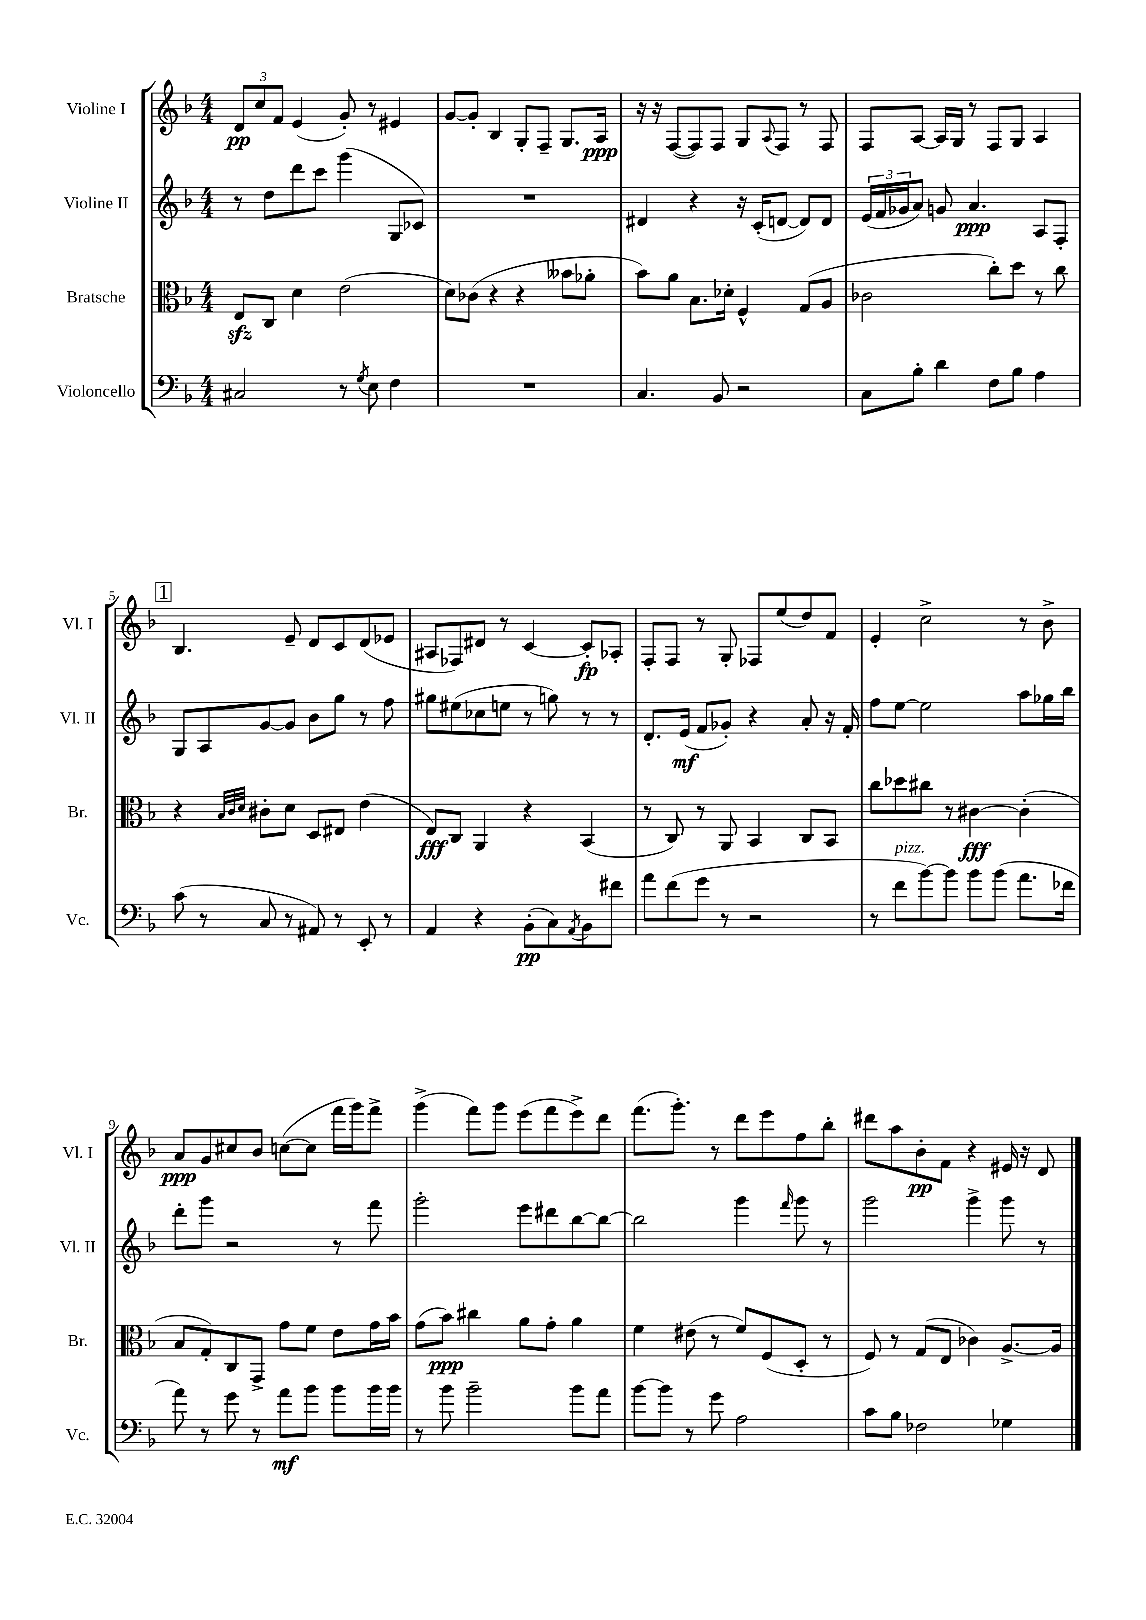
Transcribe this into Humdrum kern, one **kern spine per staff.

**kern	**dynam	**kern	**dynam	**kern	**dynam	**kern	**dynam
*part4	*part4	*part3	*part3	*part2	*part2	*part1	*part1
*staff4	*staff4	*staff3	*staff3	*staff2	*staff2	*staff1	*staff1
*I"Violoncello	*	*I"Bratsche	*	*I"Violine II	*	*I"Violine I	*
*I'Vc.	*	*I'Br.	*	*I'Vl. II	*	*I'Vl. I	*
*clefF4	*	*clefC3	*	*clefG2	*	*clefG2	*
*k[b-]	*	*k[b-]	*	*k[b-]	*	*k[b-]	*
*M4/4	*	*M4/4	*	*M4/4	*	*M4/4	*
=1	=1	=1	=1	=1	=1	=1	=1
2C#X/	.	8Ezz/L	.	8r	.	12d/L	pp
.	.	.	.	.	.	12cc/	.
.	.	8C/J	.	8dd\L	.	.	.
.	.	.	.	.	.	12f/J	.
.	.	4d\	.	8ddd\	.	(4e/	.
.	.	.	.	8ccc\J	.	.	.
8r	.	(2e\	.	(4ggg\	.	8g'/)	.
8qG/	.	.	.	.	.	.	.
8E\	.	.	.	.	.	8r	.
4F\	.	.	.	8G/L	.	4e#X/	.
.	.	.	.	8c-X/J)	.	.	.
=2	=2	=2	=2	=2	=2	=2	=2
1r	.	8d\L)	.	1r	.	[8g/L	.
.	.	(8c-X\J	.	.	.	8g'/J]	.
.	.	4r	.	.	.	4B-/	.
.	.	4r	.	.	.	8G'/L	.
.	.	.	.	.	.	8F~/J	.
.	.	8b--X\L	.	.	.	8.G/L	.
.	.	8a-X'\J	.	.	.	.	.
.	.	.	.	.	.	16A/Jk	ppp
=3	=3	=3	=3	=3	=3	=3	=3
4.C/	.	8b-\L)	.	4d#X/	.	16r	.
.	.	.	.	.	.	16r	.
.	.	8a\J	.	.	.	([8F/L	.
.	.	8.B-\L	.	4r	.	8F/])	.
8BB-/	.	.	.	.	.	8F/J	.
.	.	16d-X'\Jk	.	.	.	.	.
2r	.	4F^^/	.	16r	.	8G/L	.
.	.	.	.	(16c'/KL	.	.	.
.	.	.	.	.	.	8qqA/	.
.	.	.	.	[8dn/J	.	8F/J	.
.	.	(8G/L	.	8d/L])	.	8r	.
.	.	8A/J	.	8d/J	.	8F/	.
=4	=4	=4	=4	=4	=4	=4	=4
8C\L	.	2c-X\	.	(24e/LL	.	8F/L	.
.	.	.	.	24f/	.	.	.
.	.	.	.	24g-X/J	.	.	.
8B-'\J	.	.	.	8a/J)	.	[8A/J	.
4d\	.	.	.	8gn/	.	16A/LL]	.
.	.	.	.	.	.	16G/JJ	.
.	.	.	.	4.a/	ppp	8r	.
8F\L	.	8cc'\L)	.	.	.	8F/L	.
8B-\J	.	8dd\J	.	.	.	8G/J	.
4A\	.	8r	.	8A/L	.	4A/	.
.	.	8cc\	.	8F'/J	.	.	.
!!LO:LB:g=z
!!LO:REH:place=s1:t=1
=5	=5	=5	=5	=5	=5	=5	=5
(8c\	.	4r	.	8G/L	.	4.B-/	.
8r	.	.	.	8A/	.	.	.
.	.	32qqB-/LLL	.	.	.	.	.
.	.	32qqc/	.	.	.	.	.
.	.	32qqd/JJJ	.	.	.	.	.
8C/	.	8c#X'\L	.	[8g/	.	.	.
8r	.	8d\J	.	8g/J]	.	8e~/	.
8AA#X/)	.	8D/L	.	8b-\L	.	8d/L	.
8r	.	8E#X/J	.	8gg\J	.	8c/	.
8EE'/	.	(4e\	.	8r	.	(8d/	.
8r	.	.	.	8ff\	.	8e-X/J	.
=6	=6	=6	=6	=6	=6	=6	=6
4AA/	.	8E/L)	fff	8gg#X\L	.	8A#X/L	.
.	.	8C/J	.	(8ee#X\	.	8F-X/)	.
4r	.	4AA/	.	8cc-X\	.	8d#X/J	.
.	.	.	.	8een\J	.	8r	.
(8BB-'\L	pp	4r	.	8r	.	[4c/	.
8C\)	.	.	.	8ggn\)	.	.	.
8qAA/	.	.	.	.	.	.	.
8BB-\	.	(4BB-/	.	8r	.	8c'/L]	fp
8f#X\J	.	.	.	8r	.	8A-X'/J	.
=7	=7	=7	=7	=7	=7	=7	=7
8a\L	.	8r	.	8.d'/L	.	8F'/L	.
(8f\	.	8C/)	.	.	.	8F/J	.
.	.	.	.	(16e/Jk	mf	.	.
8g\J	.	8r	.	8f/L	.	8r	.
8r	.	8AA/	.	8g-X'/J)	.	8G'/	.
2r	.	4BB-/	.	4r	.	8F-X/L	.
.	.	.	.	.	.	(8ee/	.
.	.	8C/L	.	8a'/	.	8dd/)	.
.	.	8BB-/J	.	16r	.	8f/J	.
.	.	.	.	16f'/	.	.	.
=8	=8	=8	=8	=8	=8	=8	=8
8r	.	8cc\L	.	8ff\L	.	4e'/	.
!LO:TX:a:i:t=pizz.	!	!	!	!	!	!	!
8f\L	.	8dd-X\	.	[8ee\J	.	.	.
[8b-\)	.	8cc#X\J	.	2ee\]	.	2cc^\	.
8b-\J]	.	8r	.	.	.	.	.
8b-\L	.	[4c#X\	fff	.	.	.	.
(8b-\J	.	.	.	.	.	.	.
8.a\L	.	(4c#'\]	.	8aa\L	.	8r	.
.	.	.	.	16gg-X\L	.	8b-^\	.
16f-X\Jk	.	.	.	16bb-\JJ	.	.	.
!!LO:LB:g=z
=9	=9	=9	=9	=9	=9	=9	=9
8a\)	.	8B-/L	.	8ddd'\L	.	8a/L	ppp
8r	.	8G'/)	.	8ggg\J	.	8g/	.
8g\	.	8C/	.	2r	.	8cc#X/	.
8r	.	8GG^/J	.	.	.	8b-/J	.
8a\L	mf	8g\L	.	.	.	([8ccn\L	.
8b-\J	.	8f\J	.	.	.	8cc\J]	.
8b-\L	.	8e\L	.	8r	.	16fff\LL	.
.	.	.	.	.	.	16ggg\J)	.
16b-\L	.	16g\L	.	8fff\	.	8fff^\J	.
16b-\JJ	.	16b-\JJ	.	.	.	.	.
=10	=10	=10	=10	=10	=10	=10	=10
8r	.	(8g\L	.	2ggg'\	.	(4ggg^\	.
8b-\	.	8b-\J)	ppp	.	.	.	.
2b-~\	.	4cc#X\	.	.	.	8fff\L)	.
.	.	.	.	.	.	8ggg\J	.
.	.	8a\L	.	8eee\L	.	(8eee\L	.
.	.	8g'\J	.	8ddd#X\	.	8fff\	.
8b-\L	.	4a\	.	[8bb-\	.	8eee^\)	.
8a\J	.	.	.	8bb-\J_	.	8ddd\J	.
=11	=11	=11	=11	=11	=11	=11	=11
[8b-\L	.	4f\	.	2bb-\]	.	(8.fff\L	.
8b-\J]	.	.	.	.	.	.	.
.	.	.	.	.	.	8.ggg'\J)	.
8r	.	(8e#X\	.	.	.	.	.
8g\	.	8r	.	.	.	8r	.
2A\	.	8f/L)	.	4ggg\	.	8ddd\L	.
.	.	(8F/	.	.	.	8eee\	.
.	.	.	.	16qqfff/	.	.	.
.	.	8D'/J	.	8ggg\	.	8ff\	.
.	.	8r	.	8r	.	8bb-'\J	.
=12	=12	=12	=12	=12	=12	=12	=12
8c\L	.	8F/)	.	2ggg\	.	8ddd#X\L	.
8B-\J	.	8r	.	.	.	8aa\	.
2F-X\	.	(8G/L	.	.	.	8b-'\	pp
.	.	8E/J	.	.	.	8f\J	.
.	.	4c-X\)	.	4ggg^\	.	4r	.
4G-X\	.	[8.A^/L	.	8ggg\	.	16e#X/	.
.	.	.	.	.	.	16r	.
.	.	.	.	8r	.	8d/	.
.	.	16A/Jk]	.	.	.	.	.
==	==	==	==	==	==	==	==
*-	*-	*-	*-	*-	*-	*-	*-
